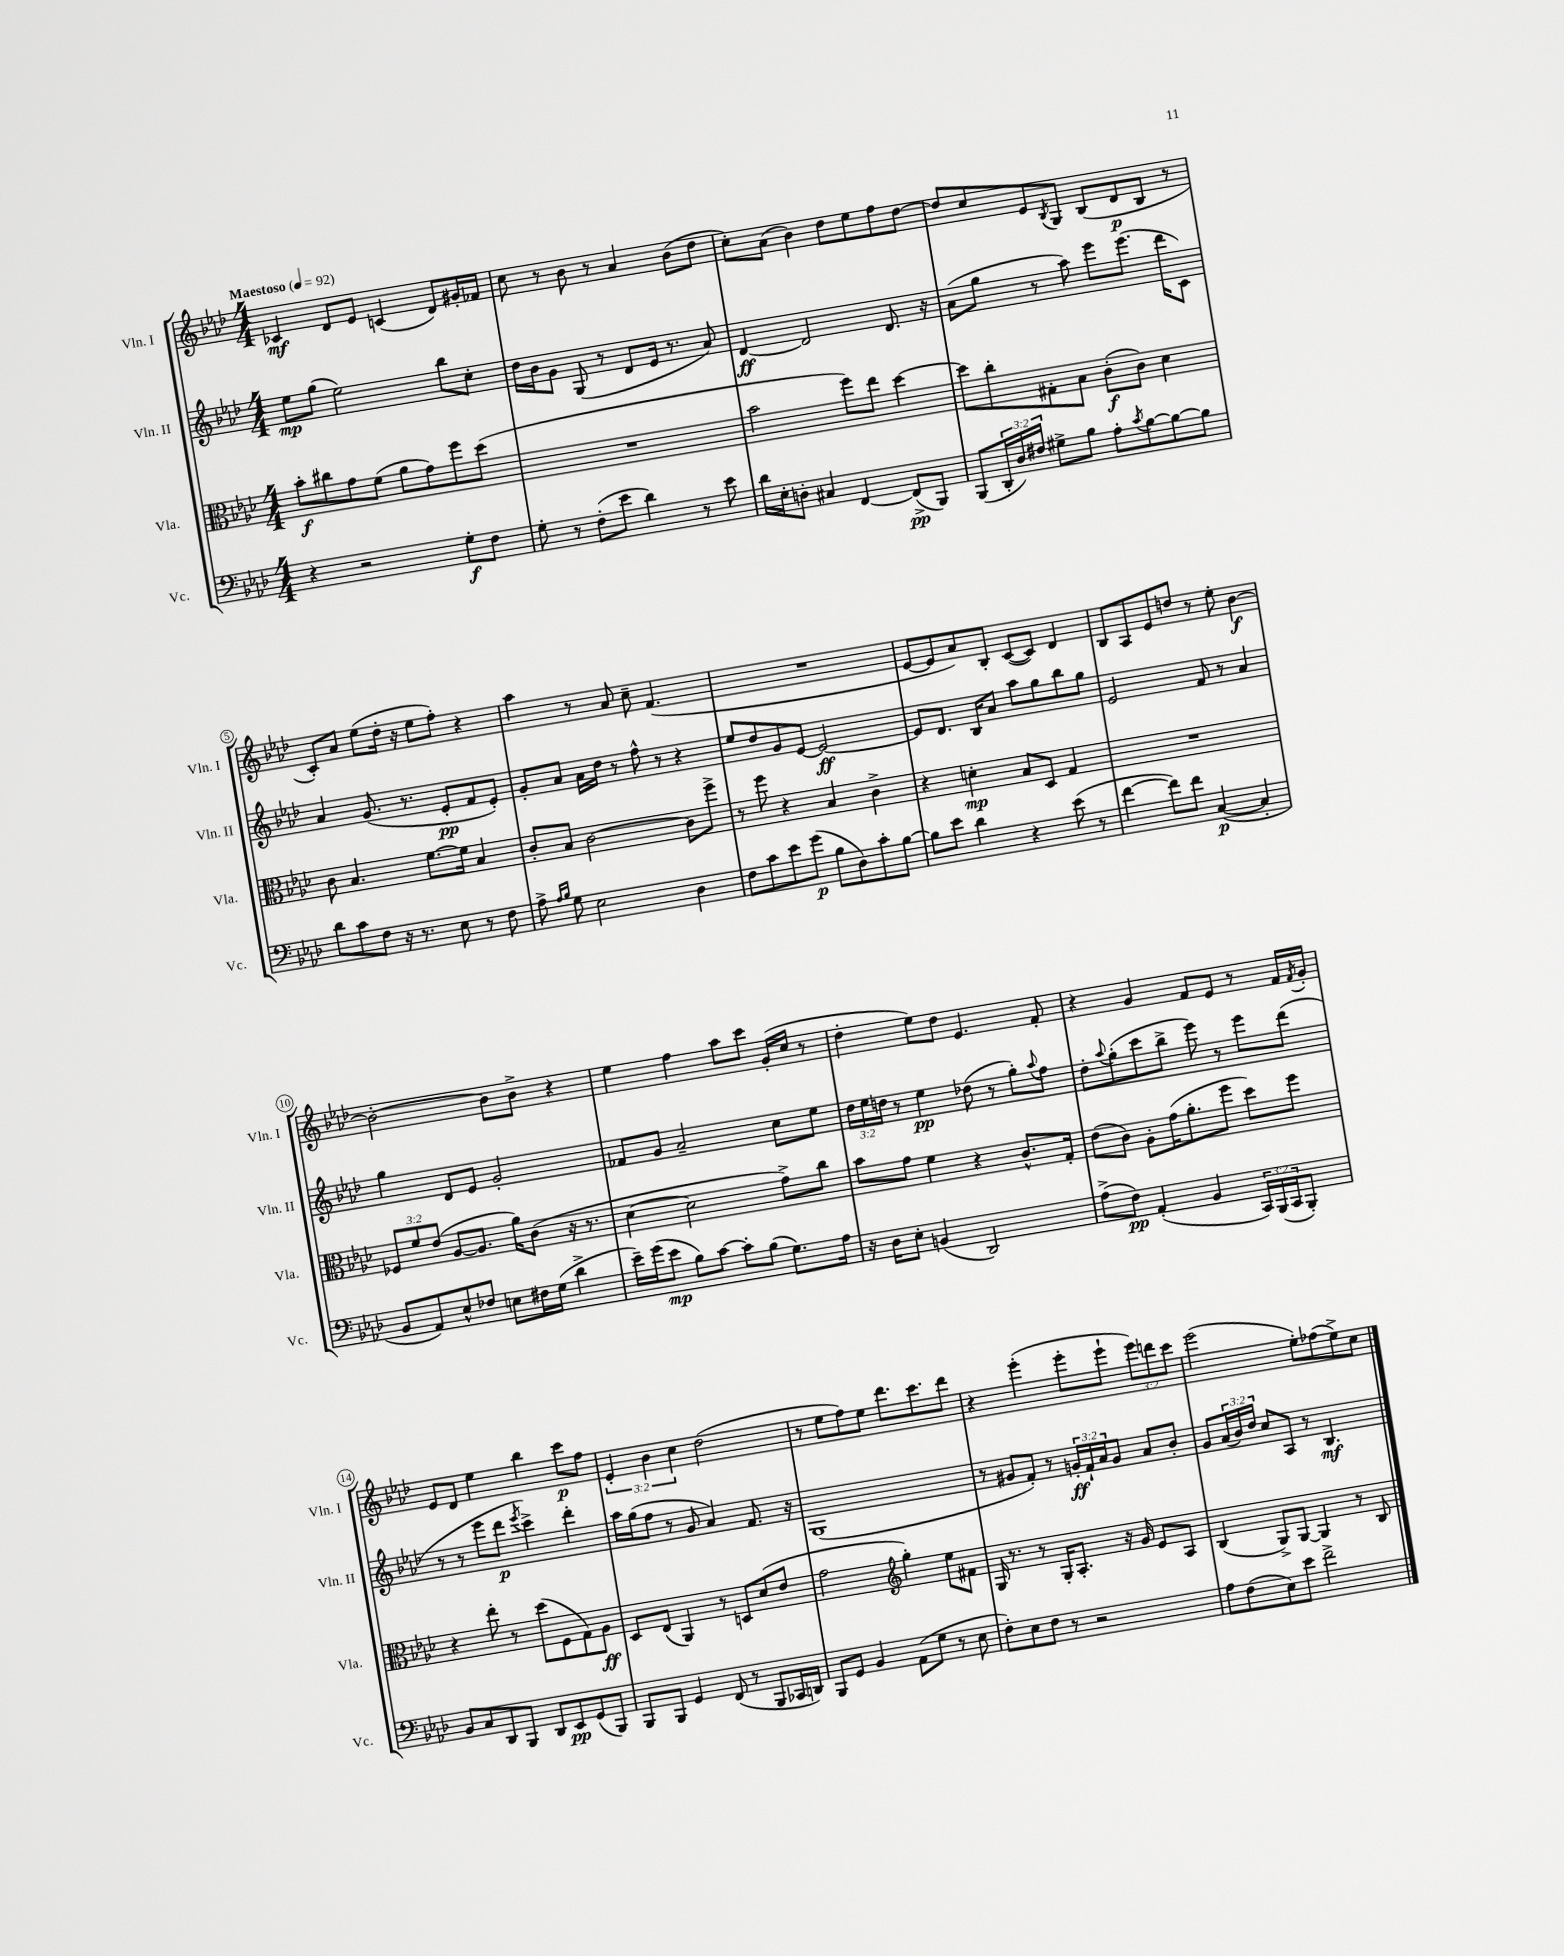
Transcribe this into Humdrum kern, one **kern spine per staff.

**kern	**kern	**kern	**kern
*staff4	*staff3	*staff2	*staff1
*clefF4	*clefC3	*clefG2	*clefG2
*k[b-e-a-d-]	*k[b-e-a-d-]	*k[b-e-a-d-]	*k[b-e-a-d-]
*M4/4	*M4/4	*M4/4	*M4/4
*MM92	*MM92	*MM92	*MM92
4r	8b-'	8ee-	4c-
.	8cc#	(8gg	.
2r	8g	2ee-)	8d-
.	(8f	.	8e-
.	8a-	.	(4c
.	8g)	.	.
8G'	8ff	8bb-	8d-)
8F	(8dd-	8cc'	16g#'
.	.	.	16f-
=	=	=	=
8G'	1r	16dd-	8cc
.	.	16b-	.
8r	.	8g	8r
(8F'	.	(8G	8b-
8e-	.	8r	8r
4d-)	.	8d-	4a-
.	.	16e-	.
.	.	8.r	.
8r	.	.	(8b-
8e-	.	8a-)	8dd-
=	=	=	=
16d-	2b-	[4d-	8cc')
16E-'	.	.	.
8D'	.	.	(8a-
4C#	.	2d-]	4b-)
[4FF	8ff)	.	8dd-
.	8ee-	.	8ee-
(8FF^]	[4dd-	8.d-	8ff
8BBB-)	.	.	[8dd-
.	.	16r	.
=	=	=	=
(8BBB-	8dd-]	(8a-	8dd-]
24DD-'	8cc'	8gg	8cc
24D-)	.	.	.
24F#	.	.	.
8G#^	8G#'	8r	8e-
.	.	.	8qB-
8B-	8B-	8aa-)	8G
8A-'	(8c'	8eee-	(8B-
8qc	.	.	.
[8B-	8c)	(8.eee-	8d-
8B-_	4d-	.	8B-
.	.	16ddd-	.
8B-]	.	8c)	8r
=	=	=	=
8d-	8c	4a-	8c')
8c	4.B-	.	8a-
8F	.	(8.g	(8ee-
16r	.	.	16dd-'
8.r	.	8.r	16r
.	[8.f	.	8ee-
8E-	.	8e-'	8ff')
.	16f]	.	.
8r	4B-	8f	4r
8F	.	8e-')	.
=	=	=	=
8A-^	8c'	8g'	4aa-
16qqA-	.	.	.
16qqB-	.	.	.
8G	8B-	8a-	.
2E-	[2c	16a-	8r
.	.	16dd-	.
.	.	8r	8a-
.	.	8ff^^	8cc~
.	.	8r	(4.f
4D-	8c]	4r	.
.	8ff^	.	.
=	=	=	=
8F	8r	8ee-	1r
8c	8ff	8dd-	.
8e-	4r	8g	.
(8g	.	[8e-	.
8B-	4B-	2e-_	.
8D-)	.	.	.
8c'	4c^	.	.
[8B-	.	.	.
=	=	=	=
8B-]	4r	8e-]	[8e-
8e-	.	8.d-	8e-]
4d-	4d'	.	8a-)
.	.	16B-	.
.	.	8a-	8B-'
4r	8B-	8aa-	([8c
.	8D-	8gg	8c])
(8e-	4G	8bb-	4d-
8r	.	8gg	.
=	=	=	=
[4f	1r	2e-	8B-
.	.	.	8A-
8f])	.	.	8e-
8f	.	.	8dd
([4C	.	8f	8r
.	.	8r	8ee-'
4C']	.	4a-	[4b-
=	=	=	=
8BB-	12F-	4gg	2b-'_
.	12f	.	.
8AA-)	.	.	.
.	(12e-	.	.
8E-^^	[8A-	8d-	.
8F-	8.A-]	8e-	.
8E	.	2g'	8b-]
.	16a-)	.	.
16F#	(8c	.	8b-^
(16G	.	.	.
4d-^	16r	.	4r
.	8.r	.	.
=	=	=	=
16e-~)	[4d-	8f-	4ee-
(16g	.	.	.
8e-	.	8g	.
8B-)	2d-]	2a-~	4ff
[8c	.	.	.
8c']	.	.	8aa-
(8B-	.	.	8ccc
8.G)	8g^)	8cc	(16g'
.	.	.	16cc
.	8cc	8ee-	8r
16A-	.	.	.
=	=	=	=
16r	8b-	24dd-	4dd-'
.	.	24ee-	.
16D-	.	.	.
.	.	24dd	.
8E-'	8g	8r	.
(4BB	4f	4ee-	8ee-)
.	.	.	8dd-
2DD-)	4r	(8dd-	4.e-
.	.	8r	.
.	8.c^^	8gg')	.
.	.	8qqaa-	.
.	.	8ff	8f'
.	16G'	.	.
=	=	=	=
(8A-^	(8e-	8dd-'	4r
.	.	8qqaa-	.
8F)	8c)	(8gg'	.
(4AA-'	8A-'	8ccc	4g
.	(16g	8bb-^	.
.	8.a-'	.	.
4BB-	.	8eee-)	8f
.	8ff	8r	8e-
24CC)	8dd-)	8eee-	8r
(24BBB-	.	.	.
24CC	.	.	.
8BBB-')	8ff	(8ddd-	16f
.	.	.	8qf
.	.	.	16g'
=	=	=	=
8BB-	4r	8r	8e-
8C	.	8r	8d-
8DD-	8ee-'	8eee-	4ee-
8BBB-	8r	8ddd-	.
.	.	8qeee-	.
8DD-	(8dd-	4ccc^)	4bb-
8EE-	8F	.	.
(8GG	8G)	4ddd-'	8ccc
8BBB-)	8A-	.	8ff
=	=	=	=
8BBB-	8D-	16aa-	6e-'
.	.	(16gg	.
8BBB-	(8E-	8ff	.
.	.	.	6b-
4GG	4AA-)	8r	.
.	.	.	6cc
.	.	8g	.
(8FF	8r	4a-)	(2dd-
8r	8D	.	.
8BBB-	(8d-	8.f	.
16CC-	8e-	.	.
16DD)	.	16r	.
=	=	=	=
8BBB-	2g	(1G	8r
8GG	.	.	8ee-
4BB-	.	.	8ff)
.	.	.	8ee-
*	*clefG2	*	*
(8AA-	4gg')	.	8.ddd-
8G	.	.	.
.	.	.	8.ccc
8r	8ee-	.	.
8E-	8f#	.	8ddd-
=	=	=	=
8F')	16G	8r	4r
.	8.r	.	.
8E-	.	8g#	.
8F	8r	8f')	(4eee-'
8r	16G'	8r	.
.	8.A-'	.	.
2r	.	24g'	8eee-'
.	.	24f`	.
.	.	24a-	.
.	16r	8g	8eee-`
.	16g	.	.
.	8e-	8a-	12eee-)
.	.	.	12ddd
.	8A-	8b-'	.
.	.	.	12ccc
=	=	=	=
8A-	(4B-	8g	(2eee-
(8F	.	(24a-	.
.	.	24b-)	.
.	.	24dd-	.
8E-)	8G^)	8cc	.
8e-	[8G	8A-	.
2f^	4G]	8r	8ee-')
.	.	4.B-	(8ff-
.	8r	.	8ee-^)
.	8B-	.	8cc
==	==	==	==
*-	*-	*-	*-
